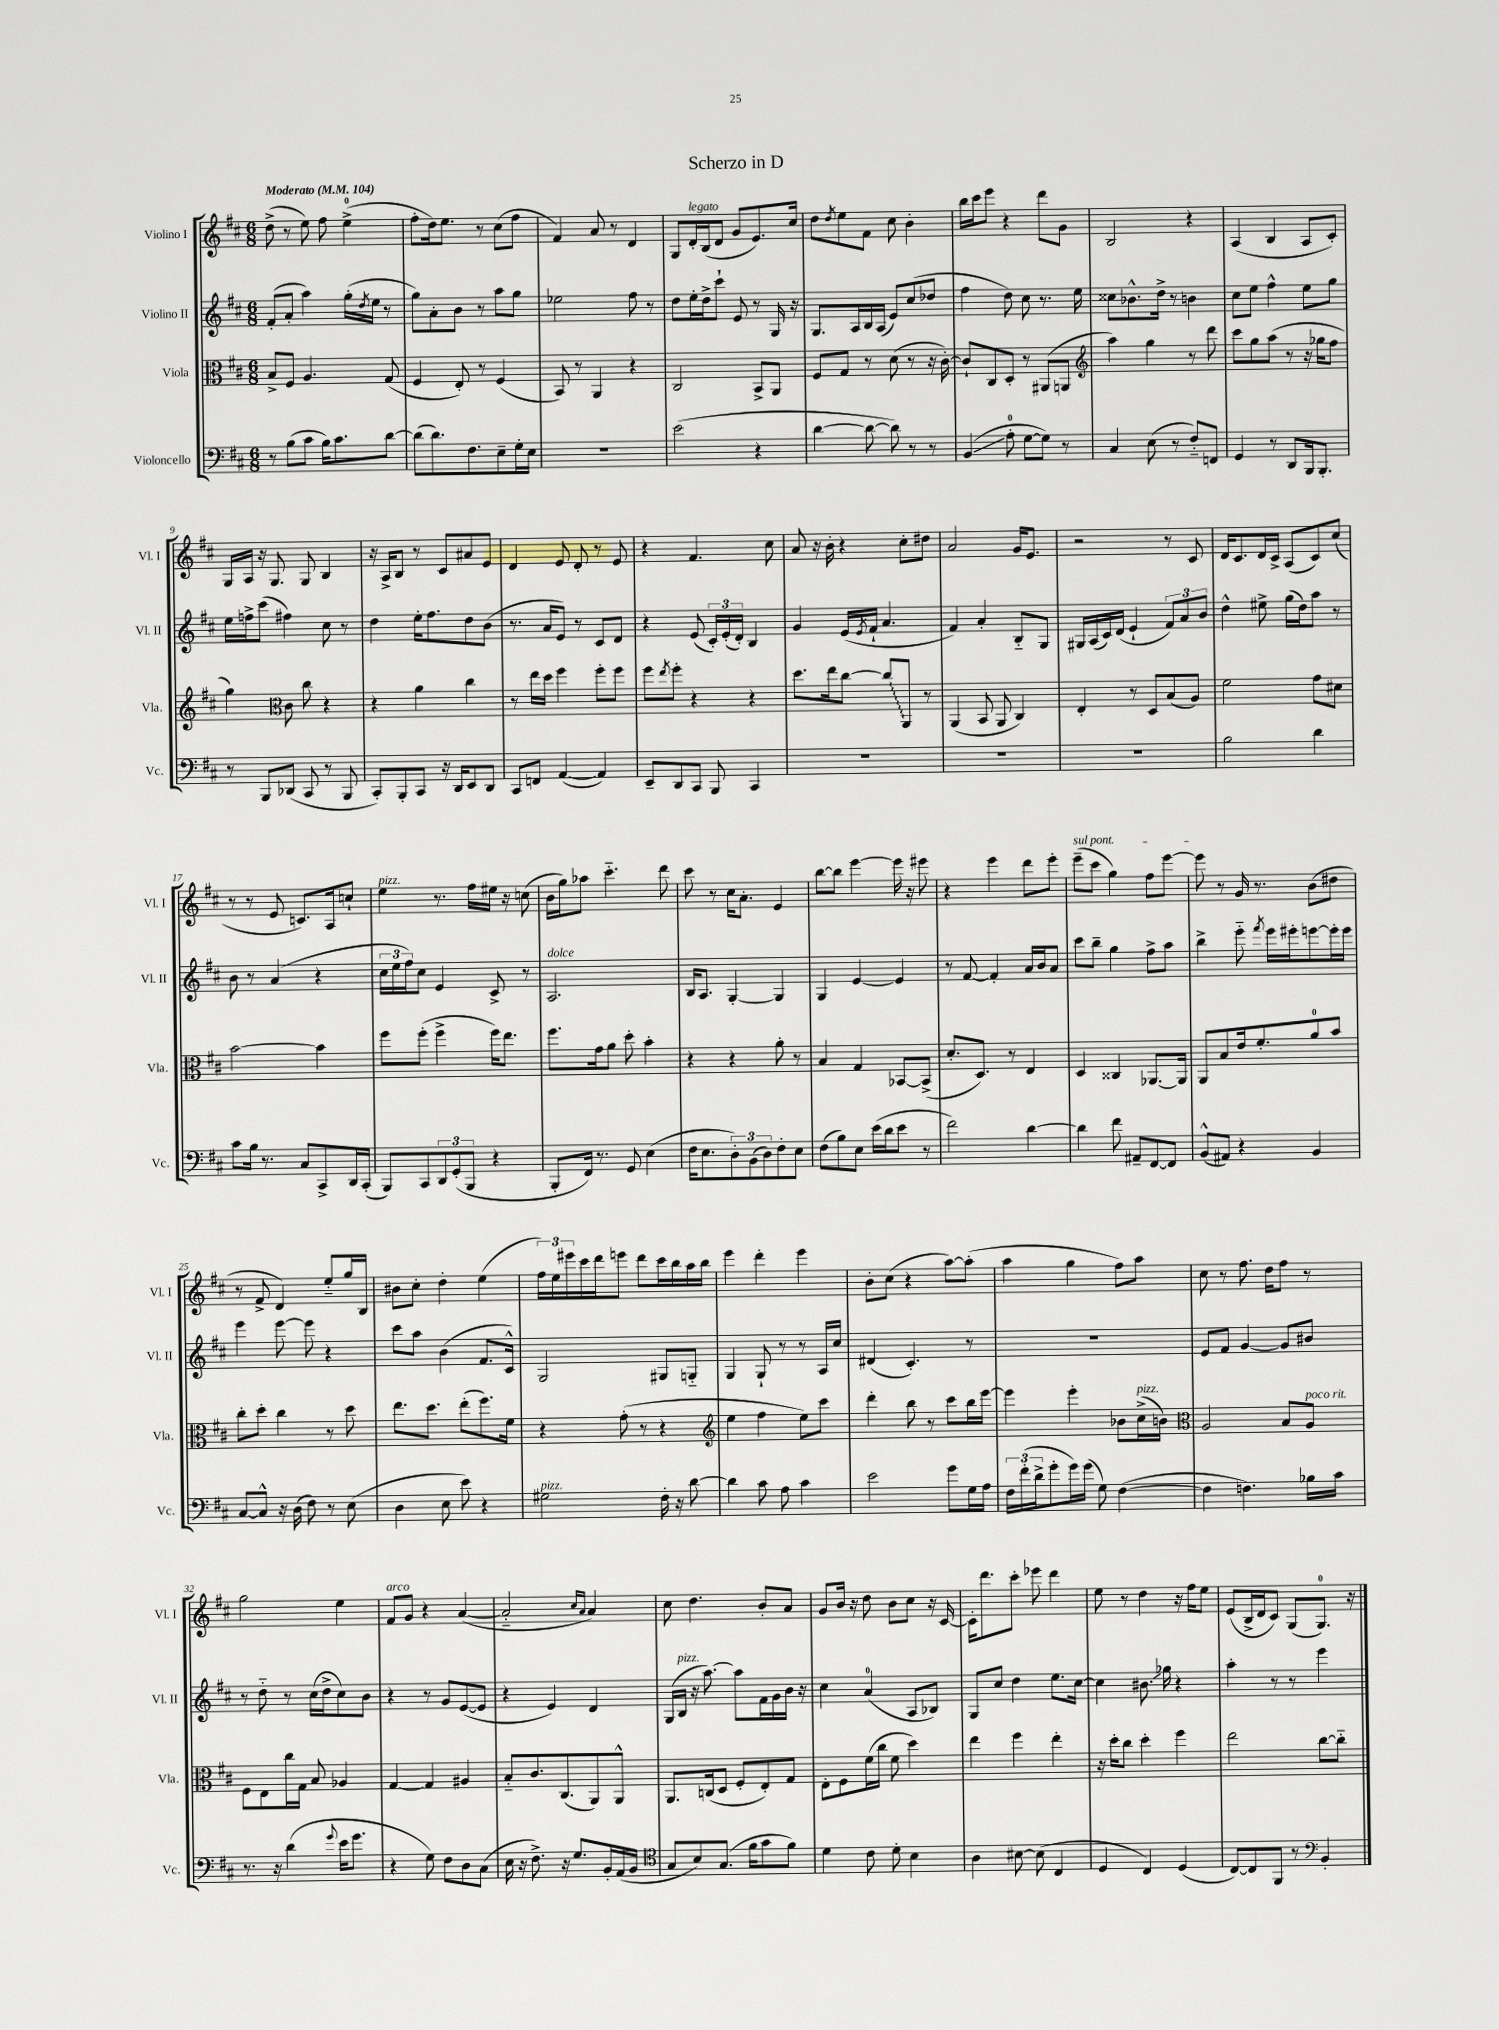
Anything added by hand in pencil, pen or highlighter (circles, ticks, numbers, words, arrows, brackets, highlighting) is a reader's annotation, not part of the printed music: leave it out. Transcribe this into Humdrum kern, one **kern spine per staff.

**kern	**kern	**kern	**kern
*staff4	*staff3	*staff2	*staff1
*clefF4	*clefC3	*clefG2	*clefG2
*k[f#c#]	*k[f#c#]	*k[f#c#]	*k[f#c#]
*M6/8	*M6/8	*M6/8	*M6/8
*MM104	*MM104	*MM104	*MM104
8r	8B^	(8f#'	(8dd^
(8B	8F#	8a'	8r
8c#	4.A	4aa)	8ee)
16B)	.	.	8ff#
8.c#	.	.	.
.	.	(16gg'	(4ee^
.	.	8qdd	.
.	.	16ee	.
[8d	(8G	8r	.
=	=	=	=
(8d]	4F#	8gg)	8ff#'
8.d)	.	8a'	16dd)
.	.	.	8.ee
.	8E')	8b	.
8.F#	.	.	.
.	8r	8r	8r
8E~	(4F#	8aa	(8cc#
16G'	.	8gg	8ff#
16E	.	.	.
=	=	=	=
2.r	8BB)	2ee-	4f#)
.	8r	.	.
.	4AA	.	8a
.	.	.	8r
.	4r	8ff#	4d
.	.	8r	.
=	=	=	=
(2e	2C#	8dd	8G
.	.	16ee'	16d'
.	.	16dd^	(16B
.	.	8ccc#`	8d
.	.	8e	8g
4r	8BB^	8r	8.e)
.	8AA	16G	.
.	.	16r	16cc#
=	=	=	=
[4d	8F#	8.G	8dd
.	.	.	8qdd
.	8G	.	8ee
.	.	16A	.
8d_	8r	16B	8f#
.	.	(16A	.
8d])	(8d	8e)	8cc#
8r	8r	(8cc#	4b'
8r	16r	8dd-	.
.	[16c#')	.	.
=	=	=	=
(4BB	8c#`]	4ff#	16bb
.	.	.	16ccc#
.	8C#	.	8eee
8A'	8D'	8dd)	4r
[8G	8r	8cc#	.
8G])	(8AA#	8.r	8ddd
8r	8AA	.	8g
.	.	16ee	.
=	=	=	=
*	*clefG2	*	*
4C#	4aa)	8cc##	2B
.	.	8.b-^^	.
(8E	4gg	.	.
.	.	16dd^	.
8r	.	8r	.
8F#'~)	8r	4b	4r
8FF	8ddd	.	.
=	=	=	=
4GG	8ccc#	8cc#	(4A
.	8gg	8ee	.
8r	(8aa	4ff#^^	4B
8DD	8r	.	.
16BBB	16r	8ee	8A
8.BBB'	16gg-	.	.
.	8ff#	8gg	8c#')
=	=	=	=
8r	4gg)	16ee	16G
.	.	16ff^	16A
8BBB	.	(8ccc#	16r
.	.	.	8.G
*	*clefC3	*	*
(8DD-	8c#	4ff#)	.
8CC#	8cc#	.	8G
8r	4r	8cc#	4B
8BBB	.	8r	.
=	=	=	=
8CC#')	4r	4dd	16r
.	.	.	16A^
8BBB'	.	.	8B
8CC#	4a	16ee'	8r
.	.	8.ff#	.
16r	.	.	8c#
16DD	.	.	.
8EE	4cc#	8dd	8a#
8DD	.	(8b	8e
=	=	=	=
8CC#	8r	8.r	4d
8FF	16ee	.	.
.	16dd	16a	.
([4AA	4ff#	8e)	8e
.	.	8r	8d'
4AA])	8ff#'	8c#	8r
.	8ff#	8d	8e
=	=	=	=
8EE~	8ff#	4r	4r
.	8qee	.	.
8DD	8ff#'	.	.
8CC#	4r	(8e	4.f#
8BBB	.	24c#')	.
.	.	(24e'	.
.	.	24d')	.
4CC#	4r	4B	.
.	.	.	8cc#
=	=	=	=
2.r	8.dd	4g	8a
.	.	.	16r
.	16ee	.	16b'
.	[8cc#	(16e	4r
.	.	8qe	.
.	.	16f#`	.
.	8cc#]	4.a	.
.	8AA	.	8cc#'
.	8r	.	8dd#
=	=	=	=
2.r	(4AA	4f#)	2a
.	8BB	4a'	.
.	8AA	.	.
.	4C#)	8B'~	16g
.	.	.	8.e
.	.	8G	.
=	=	=	=
2.r	4E'	16G#	2r
.	.	(16A	.
.	.	16c#)	.
.	.	(16d	.
.	8r	4e`	.
.	8D	.	.
.	(8B	12f#)	8r
.	.	12a	.
.	8A)	.	8c#
.	.	12b	.
=	=	=	=
2B	2f#	4dd^^	16d
.	.	.	8.c#
.	.	8ee#^	16d
.	.	.	16c#^
.	.	(16gg	(8A
.	.	16dd)	.
4d	8g	8aa	8c#)
.	8d#	8r	(8cc#
=	=	=	=
8c#	[2b	8b	8r
16B	.	8r	8r
8.r	.	.	.
.	.	(4a	8e
8C#	.	.	8.c)
8CC#^	4b]	4r	.
.	.	.	16A
16DD	.	.	8cc`
(16CC#'	.	.	.
=	=	=	=
8BBB)	8ff#	24cc#	4ee
.	.	24ee	.
.	.	24ff#)	.
8CC#	(8ff#'	8cc#	.
12DD	4ff#^	4e	8.r
(12GG'	.	.	.
12BBB	.	.	.
.	.	.	16ff#
4r	16ff#)	8c#^	16ee#
.	8.ee	.	16r
.	.	8r	(8cc
=	=	=	=
8BBB'	8.ff#	2.A	16b
.	.	.	16gg)
16FF#)	.	.	8aa-
8.r	16g	.	.
.	8a	.	4.ccc#'~
8GG	8dd'	.	.
(4E	4b'	.	.
.	.	.	8ddd
=	=	=	=
16F#	4r	16B	8ccc#
8.E	.	8.A	.
.	.	.	8r
12D')	4r	[4G'	16cc#
.	.	.	8.a'
(12BB	.	.	.
12D)	.	.	.
8F#'	8a'	4G]	4e
8E	8r	.	.
=	=	=	=
(8F#	4B	4G	[8bb
8B)	.	.	8bb]
8E	4G	[4e	[4eee
(16e	.	.	.
16d	.	.	.
8e	[8BB-	4e]	16eee]
.	.	.	16r
8r	(8BB-^]	.	8eee#
=	=	=	=
2f#)	8.d'	8r	4r
.	.	[8f#	.
.	8.D)	.	.
.	.	4f#']	4eee
.	8r	.	.
[4d	4E	16a	8ddd
.	.	16b	.
.	.	8a	8eee'
=	=	=	=
4d]	4D	8ccc#	(8eee~
.	.	8bb~	8ccc#
8f#	4C##	4gg	4gg)
8AA#~	.	.	.
[8FF#	[8.AA-	8ff#^	8ff#
8FF#]	.	8aa	[8eee
.	16AA-]	.	.
=	=	=	=
(8BB^^	8AA	4bb^	8eee]
8AA#)	8B	.	8r
4r	16e	8eee'~	16g
.	8.f#'	.	8.r
.	.	8qfff#	.
.	.	16eee	.
.	.	16eee#'	.
4BB	8a	[8eee	(8b
.	8b	16eee']	8dd#
.	.	16eee	.
=	=	=	=
[8C#	8cc#'	4eee	8r
8C#^^]	8dd'	.	8f#^
16r	4cc#	[8eee	4d)
(16D	.	.	.
8F#)	.	8eee]	.
8r	8r	4r	8ee'~
(8E	8dd	.	16gg
.	.	.	16B
=	=	=	=
4D	8.ee	8ccc#	8b#
.	.	8aa	8cc#'
.	8.dd	.	.
8E	.	(4b	4dd'
8e)	(8ee'	.	.
4r	8.ff#)	8.f#	(4ee
.	16f#	16c#^^)	.
=	=	=	=
2G#	4r	2G	24ff#)
.	.	.	24ee
.	.	.	24eee#
.	.	.	16ccc#
.	.	.	16ddd
.	(8g'	.	8eee
.	8r	.	8ddd
16F#'	4r	8G#	16ccc#
16r	.	.	16bb
[8d	.	8G'~	16aa
.	.	.	16bb
=	=	=	=
*	*clefG2	*	*
4d]	4ee	4G	4eee
8c#	4ff#	8G`	4ddd'
8A	.	8r	.
4c#	8ee)	8r	4eee
.	8ccc#	16A	.
.	.	16cc#	.
=	=	=	=
2e	4ddd'	(4d#	8b'
.	.	.	(8cc#
.	8bb	4.c#')	4r
.	8r	.	.
8g	8ccc#	.	[8aa)
16G	16bb	8r	(8aa']
16A	[16eee	.	.
=	=	=	=
24F#	4eee]	2.r	4aa
(24f#'	.	.	.
24d^	.	.	.
8g'	.	.	.
16g)	4eee'	.	4gg
(16g	.	.	.
8G)	.	.	.
([4F#	8b-	.	8ff#)
.	(16cc#^	.	8aa
.	16b)	.	.
=	=	=	=
*	*clefC3	*	*
4F#]	2A	8e	8cc#
.	.	8f#	8r
4.F)	.	[4g	8.ff#
.	.	.	16dd
.	8B	8g]	8ff#
16B-	8A	8b#	8r
16c#	.	.	.
=	=	=	=
8.r	8F#	8r	2gg
.	8E	8dd'~	.
16r	.	.	.
(4d	16cc#	8r	.
.	16G	.	.
.	8B	(16cc#	.
.	.	16dd^	.
8qqg	.	.	.
16e	4A-	8cc#)	4ee
8.g	.	.	.
.	.	8b	.
=	=	=	=
4r	[4G	4r	8f#
.	.	.	8g
8G)	4G]	8r	4r
8F#	.	8g	.
8D	4A#	([8e	([4a
(8C#	.	8e]	.
=	=	=	=
16E	8B'~	4r	2a'~]
16r	.	.	.
8.F#^)	8.c#	.	.
.	.	4e)	.
16r	(8.C#	.	.
8.G	.	.	.
.	.	.	16qqcc#
.	.	.	16qqa
.	8AA)	4d	4a)
16BB'	.	.	.
(16AA	8AA^^	.	.
16BB	.	.	.
=	=	=	=
*clefC4	*	*	*
8G	8.AA	(16G	8cc#
.	.	16B	.
8B)	.	16r	4.dd
.	(16C	[8.aa)	.
(8.G	8D	.	.
.	8F#'	8aa]	.
16f#	.	.	.
8g	8E')	16f#	8b'
.	.	16g	.
8f#)	8G	16b	8a
.	.	16r	.
=	=	=	=
4d	8E'	4cc#	8g
.	8F#	.	16b
.	.	.	16r
8c#	(16f#	(4a	8dd
.	16cc#	.	.
8d'	8f#	.	8b
4B	4dd)	8A	8cc#
.	.	8B-)	16r
.	.	.	[16c#
=	=	=	=
4A	4ee	8G	16c#']
.	.	.	8.ddd
.	.	8cc#	.
[8B#	4ff#	4dd	8ccc#'
(8B#]	.	.	8eee-
4C#	4ee'	8.ee	4ddd
.	.	[16cc#	.
=	=	=	=
4D	16r	4cc#]	8ee
.	16dd'	.	.
.	8cc#	.	8r
4C#)	4dd'	8.b#	4dd
.	.	16gg-	.
(4D	4ff#	4r	16r
.	.	.	16ff#
.	.	.	8ee
=	=	=	=
[8C#)	2ee	4aa'	(8e
8C#]	.	.	16B^
.	.	.	16d
8FF#	.	8r	8c#)
8r	.	8r	(8G
*clefF4	*	*	*
4BB'	[8cc#	4eee	8.G)
.	8cc#'~]	.	.
.	.	.	16r
==	==	==	==
*-	*-	*-	*-
